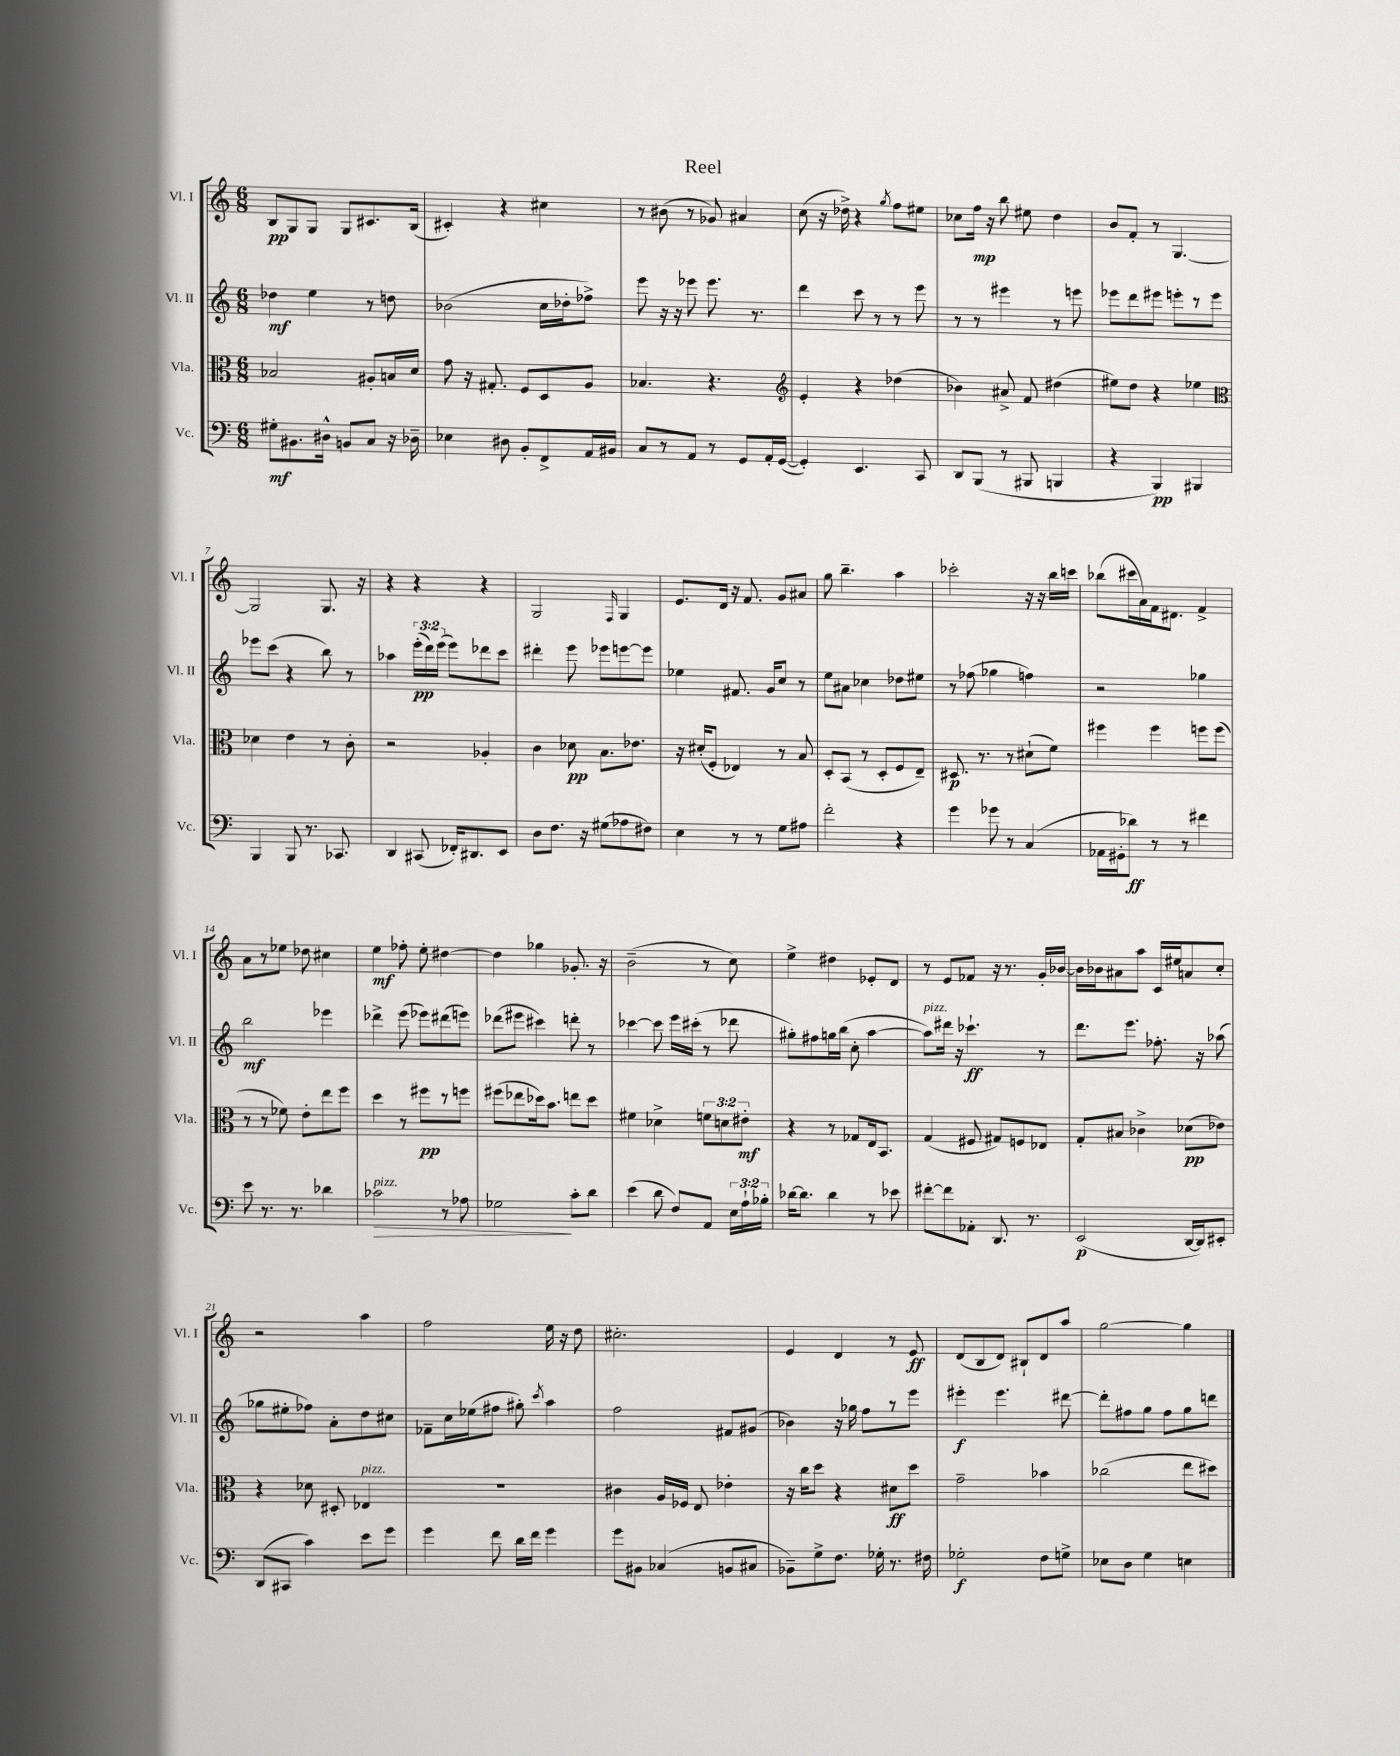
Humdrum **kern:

**kern	**dynam	**kern	**dynam	**kern	**dynam	**kern	**dynam
*part4	*part4	*part3	*part3	*part2	*part2	*part1	*part1
*staff4	*staff4	*staff3	*staff3	*staff2	*staff2	*staff1	*staff1
*I"Vc.	*	*I"Vla.	*	*I"Vl. II	*	*I"Vl. I	*
*I'Vc.	*	*I'Vla.	*	*I'Vl. II	*	*I'Vl. I	*
*clefF4	*	*clefC3	*	*clefG2	*	*clefG2	*
*k[]	*	*k[]	*	*k[]	*	*k[]	*
*M6/8	*	*M6/8	*	*M6/8	*	*M6/8	*
=1	=1	=1	=1	=1	=1	=1	=1
8G#X'\L	mf	2B-X/	.	4dd-X\	mf	8B/L	pp
8.BB#X\	.	.	.	.	.	8G/	.
.	.	.	.	4ee\	.	8G/J	.
16D#X^^\Jk	.	.	.	.	.	.	.
8BBn/L	.	.	.	.	.	8G/L	.
8C/J	.	8A#X'/L	.	8r	.	8.c#X/	.
16r	.	16Bn/L	.	8ddn\	.	.	.
16D-X~\	.	16d/JJ	.	.	.	(16B/Jk	.
=2	=2	=2	=2	=2	=2	=2	=2
4E-X\	.	8g\	.	(2b-X\	.	4c#X'/)	.
.	.	16r	.	.	.	.	.
.	.	8.G#X'/	.	.	.	.	.
8D#X\	.	.	.	.	.	4r	.
8BB'/L	.	8F/L	.	.	.	.	.
8FF^/	.	8D/	.	16cc\LL	.	4cc#X\	.
.	.	.	.	16dd-X'\J	.	.	.
16AA/L	.	8A/J	.	8ff-X^\J)	.	.	.
16BB#X/JJ	.	.	.	.	.	.	.
=3	=3	=3	=3	=3	=3	=3	=3
8C/L	.	4.B-X/	.	8eee\	.	8r	.
8r	.	.	.	16r	.	(8b#X\	.
.	.	.	.	16r	.	.	.
8AA/J	.	.	.	8eee-X\	.	8r	.
8r	.	4.r	.	8.eee-\	.	8g-X/)	.
8GG/L	.	.	.	.	.	4a#X/	.
.	.	.	.	8.r	.	.	.
16AA'/L	.	.	.	.	.	.	.
([16GG/JJ	.	.	.	.	.	.	.
=4	=4	=4	=4	=4	=4	=4	=4
*	*	*clefG2	*	*	*	*	*
4GG'/])	.	4e'/	.	4ddd\	.	(8cc\	.
.	.	.	.	.	.	16r	.
.	.	.	.	.	.	16dd-X^\)	.
4.EE/	.	4r	.	8ccc\	.	4r	.
.	.	.	.	8r	.	.	.
.	.	.	.	.	.	8qgg/	.
.	.	(4dd-X\	.	8r	.	8ff\L	.
8CC/	.	.	.	8eee\	.	8ee#X\J	.
=5	=5	=5	=5	=5	=5	=5	=5
8DD/L	.	4b-X\)	.	8r	.	8cc-X\L	.
(8BBB/J	.	.	.	8r	.	16ff\Jk	mp
.	.	.	.	.	.	16r	.
8r	.	8a#X^/	.	4eee#X\	.	8bb\	.
8BBB#X/	.	8f/	.	.	.	8ee#X\	.
4BBBn/	.	(4dd#X\	.	8r	.	4dd\	.
.	.	.	.	8eeen\	.	.	.
=6	=6	=6	=6	=6	=6	=6	=6
4r	.	8ee#X\L)	.	8eee-X\L	.	8b/L	.
.	.	8dd\J	.	8ddd\	.	8f'/J	.
4BBB/)	pp	4r	.	8eee#X\J	.	8r	.
.	.	.	.	8eeen'\L	.	[4.G/	.
4BBB#X/	.	4ee-X\	.	8r	.	.	.
.	.	.	.	8eee\J	.	.	.
!!LO:LB:g=z
=7	=7	=7	=7	=7	=7	=7	=7
*	*	*clefC3	*	*	*	*	*
4BBB/	.	4d-X\	.	8eee-X\L	.	2G/]	.
.	.	.	.	(8ccc\J	.	.	.
8BBB/	.	4e\	.	4r	.	.	.
8.r	.	.	.	.	.	.	.
.	.	8r	.	8bb\)	.	8.G/	.
8.CC-X/	.	.	.	.	.	.	.
.	.	8c'\	.	8r	.	.	.
.	.	.	.	.	.	16r	.
=8	=8	=8	=8	=8	=8	=8	=8
4DD/	.	2r	.	4aa-X\	.	4r	.
(8CC#X/	.	.	.	(24eee'\LL	pp	4r	.
.	.	.	.	24ddd\)	.	.	.
.	.	.	.	(24eee\JJ	.	.	.
16FF-X'/KL)	.	.	.	8eee\L)	.	.	.
8.DD#X/	.	.	.	.	.	.	.
.	.	4A-X'/	.	8ddd-X\	.	4r	.
8EE/J	.	.	.	8ccc\J	.	.	.
=9	=9	=9	=9	=9	=9	=9	=9
8D\L	.	4c\	.	4ddd#X'\	.	2G/	.
8.F\J	.	.	.	.	.	.	.
.	.	8d-X\	pp	8eee\	.	.	.
16r	.	.	.	.	.	.	.
(8G#X\L	.	8.B\L	.	8eee-X\L	.	.	.
.	.	.	.	.	.	16qqF/	.
8A-X\	.	.	.	[8eeen\	.	4G/	.
.	.	8.e-X\J	.	.	.	.	.
8F#X\J)	.	.	.	8eee\J]	.	.	.
=10	=10	=10	=10	=10	=10	=10	=10
4E\	.	16r	.	4ee-X\	.	8.e/L	.
.	.	(16d#X'/KL	.	.	.	.	.
.	.	8F'/J	.	.	.	.	.
.	.	.	.	.	.	16d/Jk	.
8r	.	4E-X/)	.	8.f#X/	.	16r	.
.	.	.	.	.	.	8.f/	.
8r	.	.	.	.	.	.	.
.	.	.	.	16g/KL	.	.	.
8G\L	.	8r	.	8cc/J	.	8g/L	.
8A#X\J	.	8B/	.	8r	.	8a#X/J	.
=11	=11	=11	=11	=11	=11	=11	=11
2f'\	.	8D'/L	.	8ee\L	.	8gg\	.
.	.	(8BB/J	.	8a#X\J	.	4.bb~\	.
.	.	8r	.	4cc-X\	.	.	.
.	.	8D'/L	.	.	.	.	.
4r	.	8F/	.	8dd-X\L	.	4aa\	.
.	.	8E~/J)	.	8ee#X\J	.	.	.
=12	=12	=12	=12	=12	=12	=12	=12
4g\	.	8.D#X/	p	8r	.	2ccc-X'\	.
.	.	.	.	(8ff-X\	.	.	.
.	.	8.r	.	.	.	.	.
8g-X\	.	.	.	4gg-X\	.	.	.
8r	.	8r	.	.	.	.	.
(4C/	.	(8d#X`\L	.	4ffn\)	.	16r	.
.	.	.	.	.	.	16r	.
.	.	8f\J)	.	.	.	16bb\LL	.
.	.	.	.	.	.	16cccn\JJ	.
=13	=13	=13	=13	=13	=13	=13	=13
16AA-X\LL	.	4ff#X\	.	2r	.	(8bb-X\L	.
16GG#X'\J	.	.	.	.	.	.	.
8d-X\J)	ff	.	.	.	.	16ccc#X\L	.
.	.	.	.	.	.	16a\)	.
8r	.	4ff#\	.	.	.	16f\J	.
.	.	.	.	.	.	8.d#X\J	.
8r	.	.	.	.	.	.	.
4f#X\	.	8ffn\L	.	4gg-X\	.	4f^/	.
.	.	(8ff\J	.	.	.	.	.
!!LO:LB:g=z
=14	=14	=14	=14	=14	=14	=14	=14
8e\	.	8r	.	2bb\	mf	8a\L	.
8.r	.	8r	.	.	.	8r	.
.	.	8f-X\)	.	.	.	8ee-X\J	.
8.r	.	.	.	.	.	.	.
.	.	8e'\L	.	.	.	8dd-X\	.
4d-X\	.	8ee\	.	4eee-X\	.	4cc#X\	.
.	.	8ff\J	.	.	.	.	.
=15	=15	=15	=15	=15	=15	=15	=15
!LO:TX:a:i:t=pizz.	!	!	!	!	!	!	!
!	!LO:HP:b	!	!	!	!	!	!
2c-X\	>	4dd\	.	4ddd-X^\	.	4ee\	mf
.	.	8r	.	(8eee\	.	8ff-X'\	.
.	.	8ff#X\L	pp	8eee-X\L)	.	8ee'\	.
8r	.	8r	.	(8ddd#X\	.	[4dd#X\	.
8A-X\	.	8ffn\J	.	8eeen\J)	.	.	.
=16	=16	=16	=16	=16	=16	=16	=16
2G-X\	.	(8ff#X\L	.	(8ddd-X\L	.	4dd#\]	.
.	.	8ee-X\	.	8eee#X\J	.	.	.
.	.	16dd-X\k)	.	4ccc#X\)	.	4gg-X\	.
.	.	8.b\J	.	.	.	.	.
8c'\L	]	8een\L	.	8dddn'\	.	8.g-X'/	.
8d\J	.	8dd-\J	.	8r	.	.	.
.	.	.	.	.	.	16r	.
=17	=17	=17	=17	=17	=17	=17	=17
(4e\	.	4f#X\	.	[4ccc-X\	.	(2b~\	.
8d\	.	4d-X^\	.	8ccc-\]	.	.	.
8F/L)	.	.	.	16eee\LL	.	.	.
.	.	.	.	(16ccc#X'\JJ	.	.	.
8AA/J	.	12fn\L	.	8r	.	8r	.
.	.	12dn\	.	.	.	.	.
24E\LL	.	.	.	8ddd-X\	.	8cc\)	.
24A`\	.	12e#X'\J	mf	.	.	.	.
24B-X'\JJ	.	.	.	.	.	.	.
=18	=18	=18	=18	=18	=18	=18	=18
[16d-X\KL	.	4r	.	8gg#X'\L)	.	4ee^\	.
8.d-\J]	.	.	.	.	.	.	.
.	.	.	.	8ff#X\	.	.	.
4d-\	.	8r	.	16ggn\L	.	4dd#X\	.
.	.	.	.	(16bb\JJ	.	.	.
.	.	8G-X/L	.	8cc'\	.	.	.
8r	.	16E/k	.	[4aa\	.	8e-X'/L	.
.	.	8.BB/J	.	.	.	.	.
8e-X\	.	.	.	.	.	8d/J	.
=19	=19	=19	=19	=19	=19	=19	=19
!	!	!	!	!LO:TX:a:i:t=pizz.	!	!	!
[8f#X'\L	.	(4G/	.	8aa\L])	.	8r	.
8f#\]	.	.	.	16ddd#X\Jk	.	8e/L	.
.	.	.	.	16r	.	.	.
8AA-X'\J	.	8F#X/	.	4.ccc-X`\	ff	8f-X/J	.
8.DD/	.	8G#X/L)	.	.	.	16r	.
.	.	.	.	.	.	8.r	.
.	.	8Fn/	.	.	.	.	.
8.r	.	.	.	.	.	.	.
.	.	8E-X/J	.	8r	.	16g'/LL	.
.	.	.	.	.	.	[16b-X/JJ	.
=20	=20	=20	=20	=20	=20	=20	=20
(2EE/	p	8G'/L	.	8.ddd\L	.	16b-\LL]	.
.	.	.	.	.	.	16b-X\J	.
.	.	8B#X/J	.	.	.	8a#X\	.
.	.	.	.	8.eee\J	.	.	.
.	.	4c-X^\	.	.	.	8aa\J	.
.	.	.	.	8.ff-X'\	.	16c/LL	.
.	.	.	.	.	.	16ee#X/J	.
[16DD/LL	.	(8d-X\L	pp	.	.	8an/	.
16DD/J])	.	.	.	16r	.	.	.
8EE#X'/J	.	8e-X\J)	.	(8aa-X\	.	8cc'/J	.
!!LO:LB:g=z
=21	=21	=21	=21	=21	=21	=21	=21
(8DD/L	.	4r	.	8gg-X\L	.	2r	.
8CC#X/J	.	.	.	8ee#X'\	.	.	.
4c\)	.	8d-X\	.	8ff-X\J)	.	.	.
.	.	8D#X'/	.	8a'\L	.	.	.
!	!	!LO:TX:a:i:t=pizz.	!	!	!	!	!
8e\L	.	4E-X/	.	8dd\	.	4aa\	.
8g\J	.	.	.	8cc#X\J	.	.	.
=22	=22	=22	=22	=22	=22	=22	=22
4g\	.	2.r	.	8f-X~\L	.	2ff\	.
.	.	.	.	16cc\L	.	.	.
.	.	.	.	(16ee-X\J	.	.	.
8f\	.	.	.	8ff#X\J	.	.	.
16d\LL	.	.	.	8gg#X'\)	.	.	.
16f\JJ	.	.	.	.	.	.	.
.	.	.	.	8qccc/	.	.	.
4g\	.	.	.	4aa\	.	16ee\	.
.	.	.	.	.	.	16r	.
.	.	.	.	.	.	8dd\	.
=23	=23	=23	=23	=23	=23	=23	=23
8g\L	.	4c#X\	.	2ff\	.	2.cc#X'\	.
8BB#X\J	.	.	.	.	.	.	.
(4C-X/	.	16A/LL	.	.	.	.	.
.	.	16F-X/JJ	.	.	.	.	.
.	.	8E/	.	.	.	.	.
8BBn/L	.	4e-X'\	.	8f#X/L	.	.	.
8C#X/J	.	.	.	(8g#X/J	.	.	.
=24	=24	=24	=24	=24	=24	=24	=24
8BB-X~\L)	.	16r	.	4b-X\)	.	4e/	.
.	.	16cc\KL	.	.	.	.	.
8G^\	.	8dd\J	.	.	.	.	.
8.F\J	.	4r	.	16r	.	4d/	.
.	.	.	.	16gg-X\	.	.	.
.	.	.	.	8ff\L	.	.	.
16G-X'\	.	.	.	.	.	.	.
8.r	.	8d#X\L	ff	8r	.	8r	.
.	.	8dd\J	.	8eee\J	.	8e/	ff
16F#X\	.	.	.	.	.	.	.
=25	=25	=25	=25	=25	=25	=25	=25
2G-X'\	f	2g~\	.	4eee#X'\	f	(8d/L	.
.	.	.	.	.	.	8B/	.
.	.	.	.	4.eee#\	.	8d/J)	.
.	.	.	.	.	.	8B#X`/L	.
8F\L	.	4b-X\	.	.	.	8d/	.
8Gn^\J	.	.	.	[8ddd#X\	.	8aa/J	.
=26	=26	=26	=26	=26	=26	=26	=26
8E-X\L	.	(2cc-X\	.	8ddd#'\L]	.	[2gg\	.
8D\J	.	.	.	8ff#X\	.	.	.
4G\	.	.	.	8gg\J	.	.	.
.	.	.	.	8ff#\L	.	.	.
4En\	.	8ee\L	.	8gg\	.	4gg\]	.
.	.	8dd#X\J)	.	8dddn\J	.	.	.
==	==	==	==	==	==	==	==
*-	*-	*-	*-	*-	*-	*-	*-
